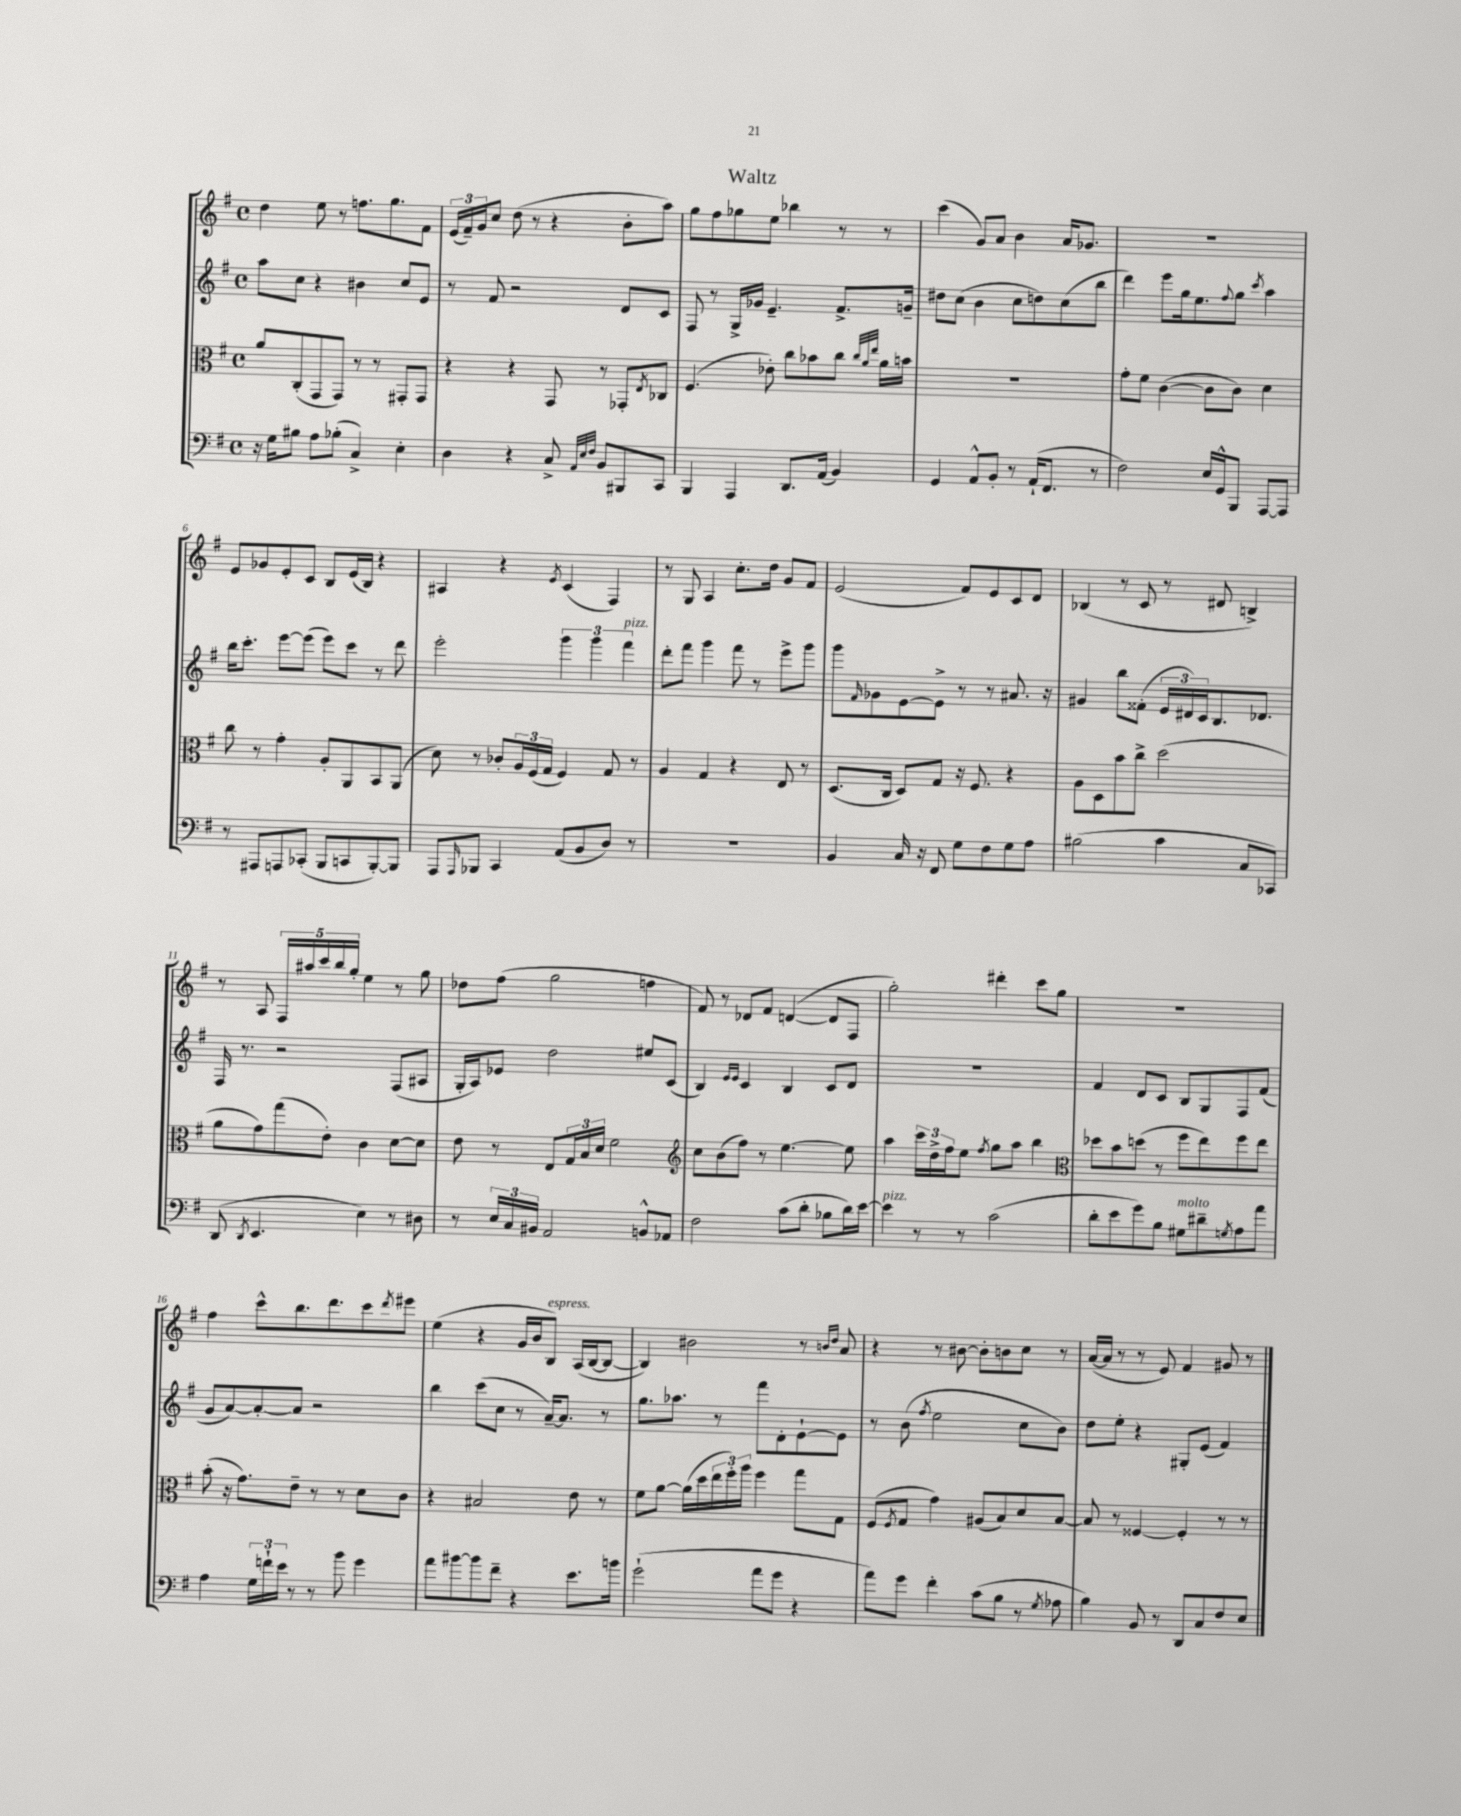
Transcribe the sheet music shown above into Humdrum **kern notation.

**kern	**kern	**kern	**kern
*staff4	*staff3	*staff2	*staff1
*clefF4	*clefC3	*clefG2	*clefG2
*k[f#]	*k[f#]	*k[f#]	*k[f#]
*M4/4	*M4/4	*M4/4	*M4/4
*met(c)	*met(c)	*met(c)	*met(c)
16r	8a	8aa	4dd
16G	.	.	.
8B#	(8C'	8cc	.
8A	8GG	4r	8ee
(8B-'	8GG)	.	8r
4C^)	8r	4b#	8.ff
.	8r	.	.
.	.	.	8.gg
4E'	8GG#'	8cc	.
.	8GG#	8e	8f#
=	=	=	=
4D	4r	8r	(24e
.	.	.	24f#~)
.	.	.	24g
.	.	8f#	8cc
4r	4r	2r	(8dd
.	.	.	8r
8C^	8GG	.	4r
32qqAA	.	.	.
32qqE	.	.	.
32qqF#	.	.	.
8BB	8r	.	.
8BBB#	8GG-'	8d	8b'
.	8qE	.	.
8CC	8C-	8c	8aa)
=	=	=	=
4BBB	(4.F#	8F#	8gg
.	.	8r	8ff#
4AAA	.	16G^	8gg-
.	.	16g-	.
.	8e-')	4.e~	8ee
8.DD	8cc	.	4bb-
.	8b-	.	.
(16AA	.	.	.
4BB)	8cc	8.f#^	8r
.	32qqcc	.	.
.	32qqa	.	.
.	32qqee	.	.
.	16a	.	8r
.	16b	16g~	.
=	=	=	=
4GG	1r	8dd#	(4ccc
.	.	(8cc	.
8AA^^	.	4b	8g)
8BB'	.	.	8a
8r	.	8cc	4b
(16AA`	.	8dd)	.
8.FF#	.	.	.
.	.	(8cc	16a
.	.	.	8.g-
8r	.	8bb	.
=	=	=	=
2F#)	8g'	4ddd)	1r
.	8f#	.	.
.	([4c	8eee	.
.	.	16gg	.
.	.	8.ee	.
16E	8c]	.	.
16GG^^	.	.	.
.	.	8qqff#	.
8BBB	8c)	8gg	.
.	.	8qccc	.
[8AAA	4d	4aa	.
8AAA]	.	.	.
=	=	=	=
8r	8cc	16bb	8e
.	.	8.ccc'	.
8AAA#	8r	.	8g-
8AAA	4g'	[8eee	8e'
(8CC-'	.	(8eee]	8c
8BBB	8A'	8eee)	8B
8CC	8AA	8ccc	(16e
.	.	.	16B)
[8BBB')	8BB	8r	4r
8BBB]	(8AA	8ddd	.
=	=	=	=
8AAA	8d)	2eee'	4A#
16qqAAA	.	.	.
8BBB-	8r	.	.
4CC	8c-'	.	4r
.	24A	.	.
.	(24F#	.	.
.	24G	.	.
.	.	.	8qe
(8AA	4F#)	6ggg	(4c
8BB	.	.	.
.	.	6ggg	.
8D)	8G	.	4F#)
.	.	6fff#	.
8r	8r	.	.
=	=	=	=
1r	4A	8ddd'	8r
.	.	8fff#	8G
.	4G	4ggg	4A
.	4r	8fff#	8.cc'
.	.	8r	.
.	.	.	16dd
.	8E	8eee^	8g
.	8r	8ggg	8f#
=	=	=	=
4BB	(8.D	8ggg	(2e
.	.	16qqf#	.
.	.	8g-	.
.	16C	.	.
16C	8D)	[8e	.
16r	.	.	.
8FF#	8G	8e^]	.
8G	16r	8r	8f#)
.	8.F#	.	.
8F#	.	8r	8e
8G	4r	8.a#	8c
8A	.	.	8d
.	.	16r	.
=	=	=	=
(2B#	8A	4g#	(4B-
.	8D	.	.
.	8b	8bb	8r
.	8cc^	(8f##'	8c
4c	(2dd	24e	8r
.	.	24d#)	.
.	.	24c	.
.	.	8.B	8d#
8C	.	.	4B^)
.	.	8.d-	.
8CC-)	.	.	.
=	=	=	=
(8DD	8a	16F#	8r
.	.	8.r	.
8qDD	.	.	.
4.EE	8g)	.	8A
.	(8gg	2r	20F#
.	.	.	20aa#
.	.	.	20ccc
.	8e')	.	.
.	.	.	20bb
.	.	.	20gg'
4E)	4c	.	4ee
8r	[8d	(8F#	8r
8D#	8d]	8A#	8gg
=	=	=	=
8r	8e	16G'	8dd-
.	.	16A)	.
24E	8r	8e-	(8ff#
24C	.	.	.
24BB#	.	.	.
2AA	8E	2dd	2gg
.	24G	.	.
.	24B	.	.
.	24d	.	.
.	2f#	.	.
8BB^^	.	8ee#	4ff
8AA-	.	(8c	.
=	=	=	=
*	*clefG2	*	*
2F#	8cc	4B)	8f#)
.	(8b	.	8r
.	.	16qqe	.
.	.	16qqe	.
.	8ff#)	4c	8d-
.	8r	.	8f#
(8c	[4.ee	4B	([4d
8d'	.	.	.
8B-	.	8c	8d]
16d)	8ee]	8d	8F#
[16e	.	.	.
=	=	=	=
4e]	4aa	1r	2gg')
8r	24ccc	.	.
.	24dd^	.	.
.	24ff#	.	.
8r	8ee	.	.
.	8qff#	.	.
(2c	8gg	.	4ddd#'
.	8aa	.	.
.	4bb	.	8ccc
.	.	.	8gg
=	=	=	=
*	*clefC3	*	*
8d'	8dd-	4f#	1r
8e	8b	.	.
8g)	(8dd	8d	.
8B	8r	8c	.
8G#	8ff#	8B	.
8d#~	8ee)	8G	.
8qG	.	.	.
8A	8ff#	8F#	.
8a	8ee	(8f#	.
=	=	=	=
4A	(8b'	8g	4ff#
.	16r	[8a)	.
.	8.g)	.	.
24G	.	8a'_	8ccc^^
24f`	.	.	.
24e	.	.	.
8r	8e~	8a]	8.bb
8r	8r	2r	.
.	.	.	8.ddd
8b	8r	.	.
4g	8d	.	8ccc
.	.	.	8qddd
.	8c	.	8eee#
=	=	=	=
8a	4r	4bb	(4ee
[8b#	.	.	.
8b#]	2B#	(8ccc	4r
8f#~	.	8cc	.
4r	.	8r	16g
.	.	.	16b
.	.	[16a~)	8B)
.	.	8.a]	.
8.e	8e	.	(16A
.	.	.	[16B
.	8r	8r	8B_
16b	.	.	.
=	=	=	=
(2g`	8f#	8.gg	4B])
.	[8a	.	.
.	.	8.aa-	.
.	(16a]	.	2b#
.	16dd	.	.
.	24ee	8r	.
.	24ff#')	.	.
.	24aa	.	.
8a	4ff#	8fff#	.
8g	.	8d'	.
4r	8gg	[8e`	8r
.	.	.	16qqb
.	.	.	16qqdd
.	8G	8e]	8a
=	=	=	=
8a)	(8F#	8r	4r
.	8qF#	.	.
8g	8G	(8b	.
.	.	8qff#	.
4f#'	4g)	2ee	8r
.	.	.	[8b#
(8c	(8A#	.	8b#']
8B	8B)	.	8b
8r	8d	8cc	8cc
8qG	.	.	.
8A-	[8B	8b)	8r
=	=	=	=
4B)	8B]	8dd	([16a
.	.	.	16a]
.	8r	8ee'	8r
8BB	[4F##	4r	8r
8r	.	.	8e)
8DD	4F##']	8G#'	4f#
8C	.	(8e	.
8F#	8r	4f#)	8g#
8E	8r	.	8r
==	==	==	==
*-	*-	*-	*-
